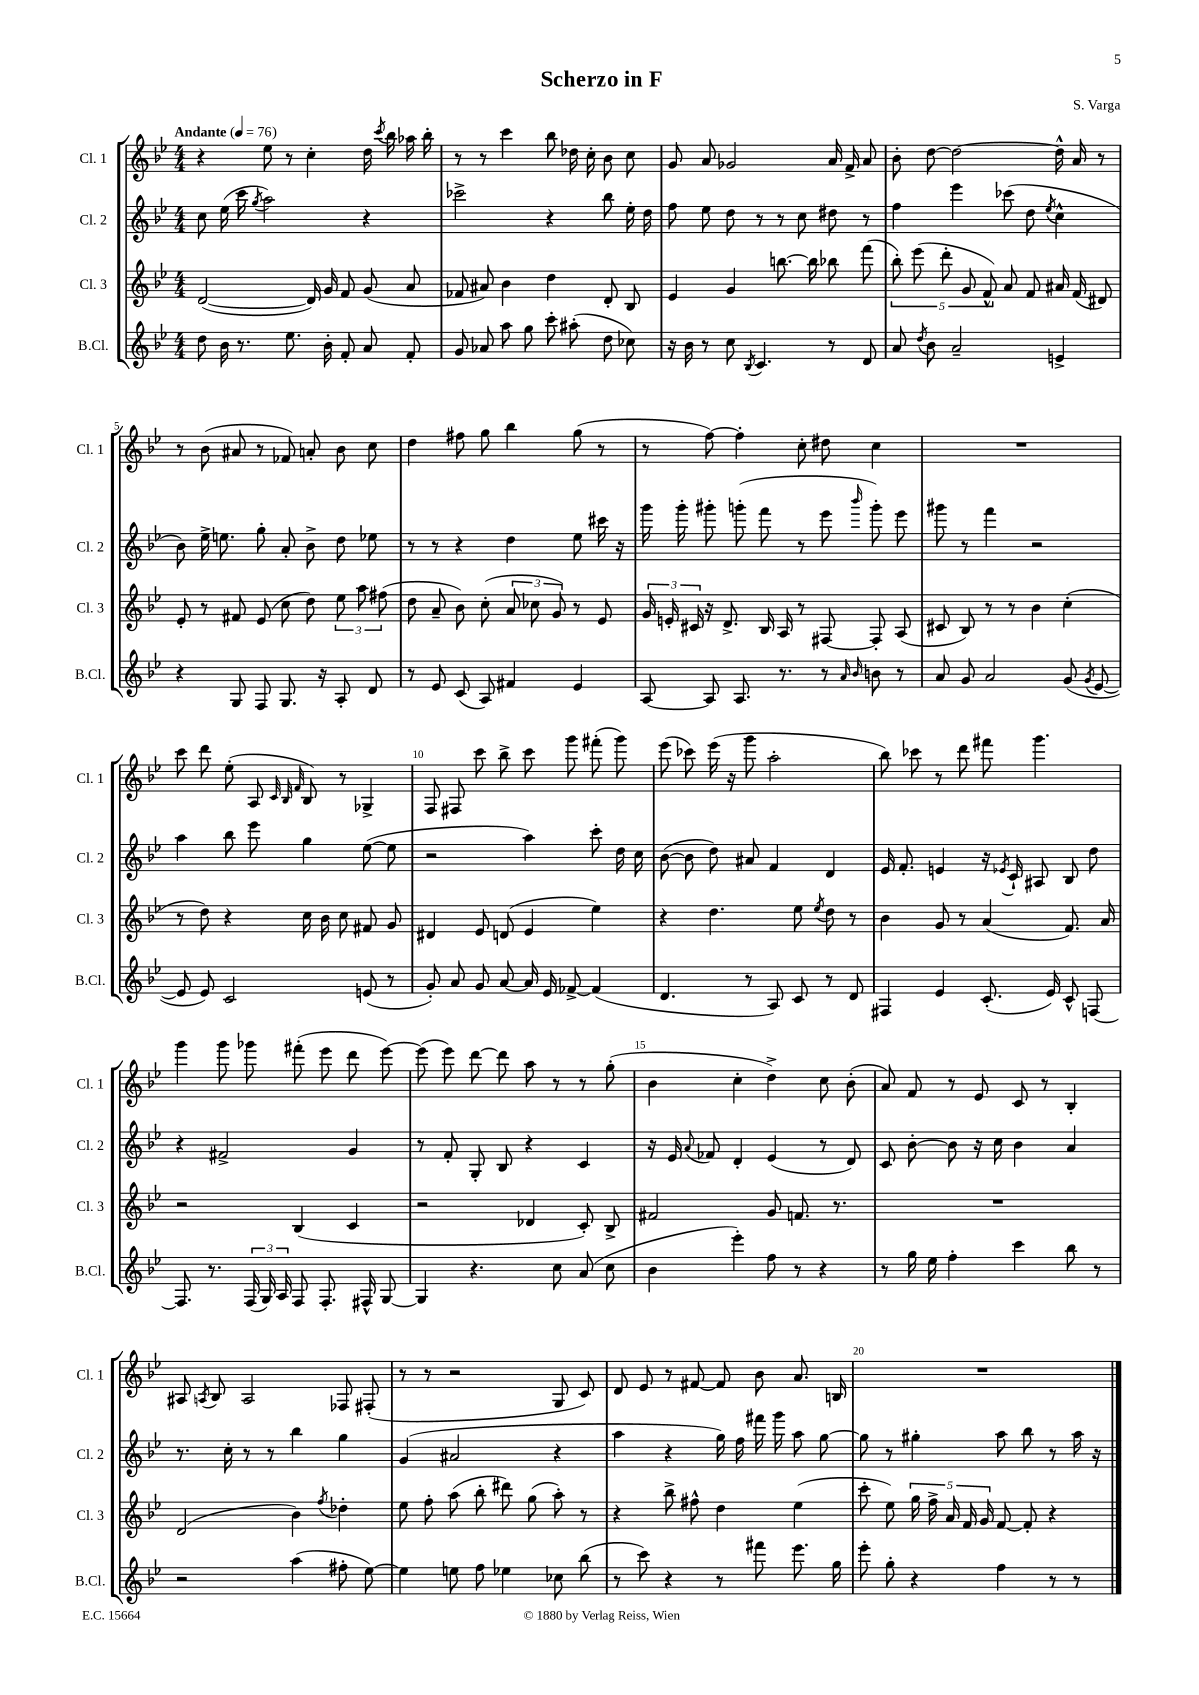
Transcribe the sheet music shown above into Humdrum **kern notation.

**kern	**kern	**kern	**kern
*part4	*part3	*part2	*part1
*staff4	*staff3	*staff2	*staff1
*I"B.Cl.	*I"Cl. 3	*I"Cl. 2	*I"Cl. 1
*I'B.Cl.	*I'Cl. 3	*I'Cl. 2	*I'Cl. 1
*clefG2	*clefG2	*clefG2	*clefG2
*k[b-e-]	*k[b-e-]	*k[b-e-]	*k[b-e-]
*M4/4	*M4/4	*M4/4	*M4/4
*MM76	*MM76	*MM76	*MM76
=1	=1	=1	=1
!	!	!	!LO:TX:a:B:t=Andante
8dd\	([2d/	8cc\	4r
16b-\	.	(16ee-\	.
8.r	.	16ccc\	.
.	.	8qgg/	.
.	.	2aa\)	8ee-\
8.ee-\	.	.	8r
.	16d/])	.	4cc'\
16b-'\	16g/	.	.
8f'/	8f/	.	.
8a/	(8g/	4r	16dd\
.	.	.	8qccc/
.	.	.	16bb-\
8f'/	8a/	.	16aa-X\
.	.	.	16bb-'\
=2	=2	=2	=2
8g/	8f-X/	2ccc-X^\	8r
8a-X/	8a#X/)	.	8r
8aa\	4b-\	.	4ccc\
8gg\	.	.	.
8ccc'\	4dd\	4r	8bb-\
(8aa#X'\	.	.	16dd-X\
.	.	.	16cc'\
8dd\	8d'/	8bb-\	8b-\
8cc-X\)	8B-/	16ee-'\	8cc\
.	.	16dd\	.
=3	=3	=3	=3
16r	4e-/	8ff\	8g/
16b-\	.	.	.
8r	.	8ee-\	8a/
8cc\	4g/	8dd\	2g-X/
8qB-/	.	.	.
4.c/	.	8r	.
.	[8.bbn\	8r	.
.	.	8cc\	.
.	16bb\]	.	.
8r	8bb-X\	8dd#X\	16a/
.	.	.	16f^/
8d/	(8fff\	8r	8a/
=4	=4	=4	=4
8a/	10bb-'\)	4ff\	8b-'\
.	(10eee-\	.	.
8qdd/	.	.	.
8b-\	.	.	[8dd\
.	10ddd'\	.	.
2a~/	.	4eee-\	2dd\_
.	10g/	.	.
.	10f^^/)	.	.
.	8a/	(8ccc-X\	.
.	8f/	8dd\	.
.	.	8qee-/	.
4en^/	16a#X/	4cc^^\	16dd^^\]
.	(16f/	.	16a/
.	8d#X/)	.	8r
!!LO:LB:g=z
=5	=5	=5	=5
4r	8e-'/	8b-\)	8r
.	8r	16ee-^\	(8b-\
.	.	8.een\	.
8G/	8f#X/	.	8a#X/
8F/	(8e-/	8gg'\	8r
8.G/	8cc\	8a'/	8f-X/)
.	8dd\)	8b-^\	8an'/
16r	.	.	.
8A'/	12ee-\	8dd\	8b-\
.	12aa\	.	.
8d/	.	8ee-X\	8cc\
.	(12ff#X\	.	.
=6	=6	=6	=6
8r	8dd\	8r	4dd\
8e-/	8a~/	8r	.
(8c/	8b-\)	4r	8ff#X\
8A/)	(8cc'\	.	8gg\
4f#X/	12a/	4dd\	4bb-\
.	12cc-X\	.	.
.	12g/)	.	.
4e-/	8r	8ee-\	(8gg\
.	8e-/	16ccc#X\	8r
.	.	16r	.
=7	=7	=7	=7
[8A/	24g/	16ggg\	8r
.	24en'/	.	.
.	.	16ggg'\	.
.	24c#X/	.	.
8A/]	16r	8ggg#X'\	[8ff\)
.	8.d^/	.	.
8.A/	.	(8gggn'\	4ff'\]
.	16B-/	8fff\	.
8.r	16A/	.	.
.	8r	8r	8cc'\
8r	[8F#X/	8eee-\	8dd#X\
16qqa/	.	.	.
16qqb-/	.	16qqbbb-/	.
8bn\	8F#'/]	8ggg'\)	4cc\
8r	(8A/	8eee-\	.
=8	=8	=8	=8
8a/	8c#X/	8ggg#X\	1r
8g/	8B-/)	8r	.
2a/	8r	4fff\	.
.	8r	.	.
.	4b-\	2r	.
(8g/	(4cc'\	.	.
8qg/	.	.	.
[8e-/	.	.	.
!!LO:LB:g=z
=9	=9	=9	=9
8e-/]	8r	4aa\	8ccc\
8e-/)	8dd\)	.	8ddd\
2c/	4r	8bb-\	(8ee-'\
.	.	8eee-\	8A/
.	.	.	32qqc/
.	.	.	32qqB-/
.	.	.	32qqf/
.	16cc\	4gg\	8B-/)
.	16b-\	.	.
.	8cc\	.	8r
(8en/	8f#X/	([8ee-\	4G-X^/
8r	8g/	8ee-\]	.
=10	=10	=10	=10
8g'/)	4d#X/	2r	8F/
8a/	.	.	8F#X/
8g/	8e-/	.	8ccc\
[8a/	(8dn/	.	8bb-^\
16a/]	4e-/	4aa\)	8ccc\
16e-/	.	.	.
[8f-X^/	.	.	8ggg\
(4f-/]	4ee-\)	8ccc'\	(8fff#X'\
.	.	16dd\	8ggg\)
.	.	16cc\	.
=11	=11	=11	=11
4.d/	4r	([8b-\	(8eee-\
.	.	8b-\]	8ccc-X\)
.	4.dd\	8dd\)	(16eee-\
.	.	.	16r
8r	.	8a#X/	8ggg\
8A/)	.	4f/	2aa'\
8c/	8ee-\	.	.
.	8qee-/	.	.
8r	8dd\	4d/	.
8d/	8r	.	.
=12	=12	=12	=12
4F#X/	4b-\	16e-/	8bb-\)
.	.	8.f'/	.
.	.	.	8ccc-X\
4e-/	8g/	4en/	8r
.	8r	.	8ddd\
(8.c'/	(4a/	16r	8fff#X\
.	.	8qe-X/	.
.	.	16c`/	.
.	.	8A#X/	4.ggg\
16e-/)	.	.	.
8c^^/	8.f/)	8B-/	.
[8Fn/	.	8dd\	.
.	16a/	.	.
!!LO:LB:g=z
=13	=13	=13	=13
8.F/]	2r	4r	4ggg\
8.r	.	.	.
.	.	2f#X^/	8ggg\
(24F/	.	.	8ggg-X\
24G/)	.	.	.
24A/	.	.	.
8F/	(4B-/	.	(8fff#X'\
8.F'/	.	.	8eee-\
.	4c/	4g/	8ddd\
16F#X^^/	.	.	.
[8G/	.	.	[8eee-\)
=14	=14	=14	=14
4G/]	2r	8r	(8eee-\]
.	.	8f'/	8eee-\)
4.r	.	8G'/	[8ddd\
.	.	8B-/	8ddd\]
.	4d-X/	4r	8aa\
8cc\	.	.	8r
(8a/	8c'/)	4c/	8r
8cc\	8B-^/	.	(8gg'\
=15	=15	=15	=15
4b-\	2f#X/	16r	4b-\
.	.	16e-/	.
.	.	8qqa/	.
.	.	8f-X/	.
4eee-'\)	.	4d'/	4cc'\
8ff\	8g/	(4e-/	4dd^\)
8r	8.fn/	.	.
4r	.	8r	8cc\
.	8.r	.	.
.	.	8d/)	(8b-'\
=16	=16	=16	=16
8r	1r	8c/	8a/)
16gg\	.	[8b-'\	8f/
16ee-\	.	.	.
4ff'\	.	8b-\]	8r
.	.	16r	8e-/
.	.	16cc\	.
4ccc\	.	4b-\	8c/
.	.	.	8r
8bb-\	.	4a/	4B-'/
8r	.	.	.
!!LO:LB:g=z
=17	=17	=17	=17
2r	(2d/	8.r	8A#X/
.	.	.	8qAn/
.	.	.	8B-/
.	.	16cc'\	.
.	.	8r	2A/
.	.	8r	.
(4aa\	4b-\)	4bb-\	.
.	8qff/	.	.
8ff#X'\	4dd-X'\	4gg\	8F-X/
[8ee-\)	.	.	(8F#X'/
=18	=18	=18	=18
4ee-\]	8ee-\	(4g/	8r
.	8ff'\	.	8r
8een\	(8aa\	2a#X/	2r
8ff\	8bb-'\	.	.
4ee-X\	8ddd#X\)	.	.
.	(8gg\	.	.
8cc-X\	8aa'\)	4r	8G/
(8bb-\	8r	.	8c/)
=19	=19	=19	=19
8r	4r	4aa\	8d/
8ccc\)	.	.	8e-/
4r	8bb-^\	4r	8r
.	8ff#X^^\	.	[8f#X/
8r	4dd\	16gg\)	8f#/]
.	.	16ff\	.
8fff#X\	.	16fff#X\	8b-\
.	.	16ggg\	.
8.eee-\	(4ee-\	8aa\	8.a/
.	.	[8gg\	.
16gg\	.	.	16Bn/
=20	=20	=20	=20
8eee-'\	8ccc'\	8gg\]	1r
8gg'\	8ee-\)	8r	.
4r	20gg\	4gg#X'\	.
.	20ff^\	.	.
.	20a/	.	.
.	20f/	.	.
.	20g/	.	.
4ff\	[8f/	8aa\	.
.	8f'/]	8bb-\	.
8r	4r	8r	.
8r	.	16aa\	.
.	.	16r	.
==	==	==	==
*-	*-	*-	*-
